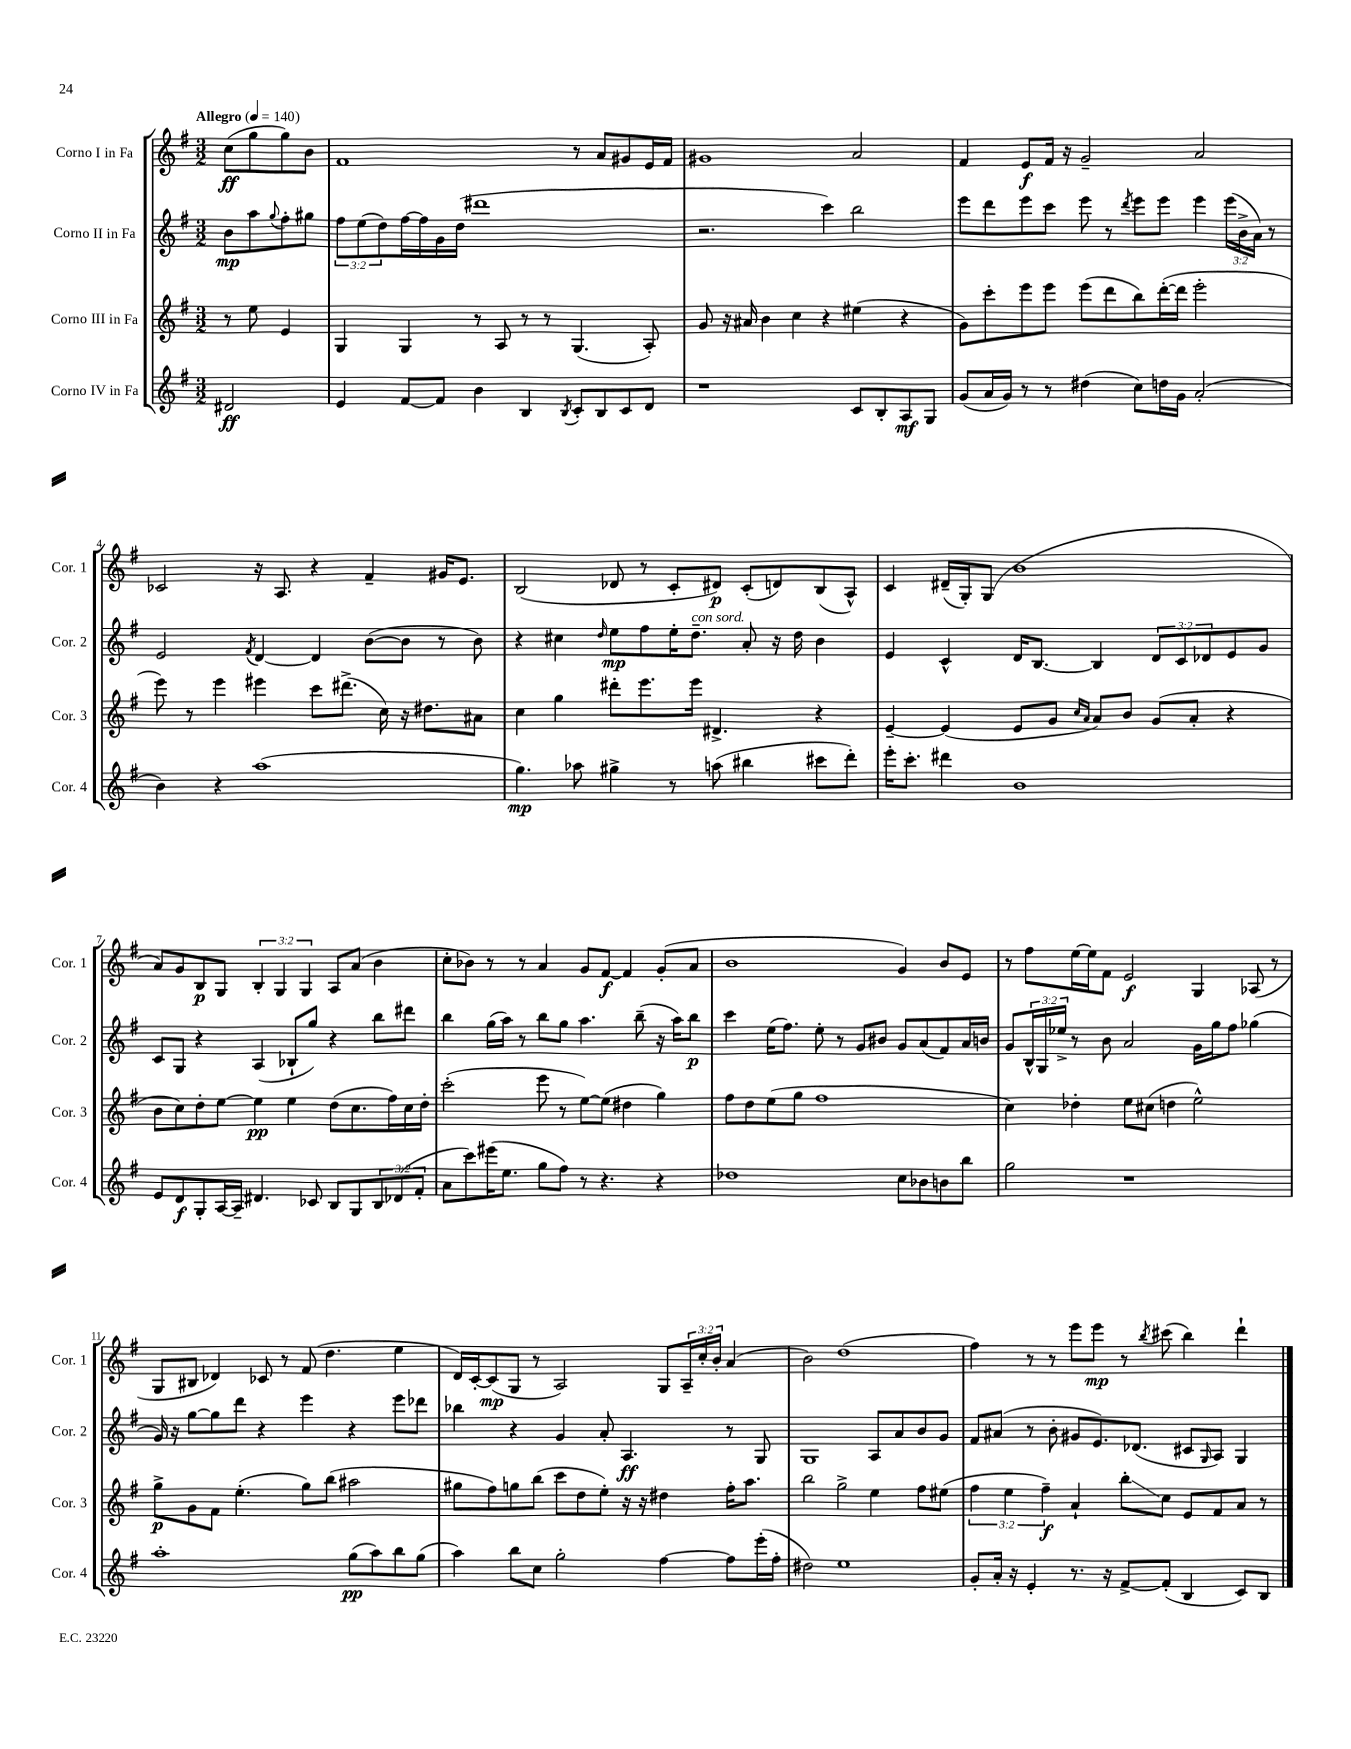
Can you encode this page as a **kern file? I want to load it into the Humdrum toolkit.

**kern	**kern	**kern	**kern
*staff4	*staff3	*staff2	*staff1
*clefG2	*clefG2	*clefG2	*clefG2
*k[f#]	*k[f#]	*k[f#]	*k[f#]
*M3/2	*M3/2	*M3/2	*M3/2
*MM140	*MM140	*MM140	*MM140
2d#	8r	8b	(8cc
.	8ee	8aa	8gg
.	.	8qqgg	.
.	4e	8ff#'	8gg)
.	.	8gg#	8b
=	=	=	=
4e	4G	12ff#	1f#
.	.	(12ee	.
.	.	12dd)	.
[8f#	4G	[16ff#	.
.	.	16ff#]	.
8f#]	.	16g	.
.	.	(16dd	.
4b	8r	1ddd#	.
.	8A	.	.
4B	8r	.	.
.	8r	.	.
8qB	.	.	.
8c'	(4.G	.	8r
8B	.	.	8a
8c	.	.	8g#
8d	8A')	.	16e
.	.	.	16f#
=	=	=	=
1r	8g	2.r	1g#
.	16r	.	.
.	16a#	.	.
.	4b	.	.
.	4cc	.	.
.	4r	4ccc)	.
8c	(4ee#	2bb	2a
8B'	.	.	.
8A	4r	.	.
8G	.	.	.
=	=	=	=
(8g	8g)	8eee	4f#
16a	8ccc'	8ddd	.
16g)	.	.	.
8r	8eee	8eee	8e
8r	8eee	8ccc	16f#
.	.	.	16r
(4dd#	(8eee	8eee	2g~
.	8ddd	8r	.
.	.	8qddd	.
8cc)	8bb)	8eee	.
16dd	([16ddd'	8eee	.
16g	16ddd]	.	.
(2a'	2eee'	4eee	2a
.	.	(24eee	.
.	.	24b^	.
.	.	24a)	.
.	.	8r	.
=	=	=	=
4b)	8eee)	2e	2c-
.	8r	.	.
4r	4eee	.	.
.	.	8qf#	.
(1aa	4eee#	[4d	16r
.	.	.	8.A
.	8ccc	4d]	4r
.	(8.ddd#^	.	.
.	.	([8b	4f#~
.	16cc)	.	.
.	16r	8b]	.
.	8.dd#	.	.
.	.	8r	16g#
.	.	.	8.e
.	8a#	8b)	.
=	=	=	=
4.gg)	4cc	4r	(2B
.	4gg	4cc#	.
8aa-	.	.	.
.	.	16qqdd	.
4gg#^	8ddd#'	8ee	8d-
.	8.eee	8ff#	8r
8r	.	16ee'	8c'
.	16eee	8.dd~	.
(8aa	4.d#^	.	8d#)
4bb#	.	8a'	(8c'
.	.	16r	8d)
.	.	16dd	.
8ccc#	4r	4b	(8B
8ddd')	.	.	8A^^)
=	=	=	=
16eee'	[4e~	4e	4c
8.ccc'	.	.	.
4ddd#	(4e]	4c^^	(16d#~
.	.	.	16G')
.	.	.	(8G
1b	8e	16d	1b
.	.	[8.B	.
.	8g	.	.
.	16qqcc	.	.
.	16qqa	.	.
.	8a)	4B]	.
.	8b	.	.
.	(8g	12d	.
.	.	12c	.
.	8a'	.	.
.	.	12d-	.
.	4r	8e	.
.	.	8g	.
=	=	=	=
8e	8b	8c	8a)
8d	8cc)	8G	8g
8G'	8dd'	4r	8B
[16A	[8ee	.	8G
16A~]	.	.	.
4.d#	4ee]	(4A	6B'
.	.	.	6G
.	4ee	8B-`	.
.	.	.	6G
8c-	.	8gg)	.
8B	(8dd	4r	8A
8G	8.cc	.	(8a
12B	.	8bb	4b
.	16ff#)	.	.
(12d-	.	.	.
.	16cc	8ddd#	.
12f#'	.	.	.
.	16dd'	.	.
=	=	=	=
8a	(2ccc'	4bb	8cc'
8ccc)	.	.	8b-)
(16eee#	.	(16gg	8r
8.ee	.	16aa)	.
.	.	8r	8r
8gg	8eee	8bb	4a
8ff#)	8r	8gg	.
8r	[8ee)	4.aa	8g
4.r	(8ee]	.	[8f#
.	4dd#	.	4f#]
.	.	(8bb~	.
4r	4gg)	16r	(8g'
.	.	16aa)	.
.	.	8bb	8a
=	=	=	=
1dd-	8ff#	4ccc	1b
.	8dd	.	.
.	(8ee	(16ee	.
.	.	8.ff#)	.
.	8gg	.	.
.	1ff#	8ee'	.
.	.	8r	.
.	.	8g	.
.	.	8b#	.
8cc	.	8g	4g)
8b-	.	(8a	.
8b	.	8f#)	8b
8bb	.	16a	8e
.	.	16b	.
=	=	=	=
2gg	4cc)	8g	8r
.	.	24B^^	8ff#
.	.	24G	.
.	.	24ee-^	.
.	4dd-'	8r	[16ee
.	.	.	16ee]
.	.	8b	8f#
1r	8ee	2a	2e
.	(8cc#	.	.
.	4dd	.	.
.	2ee^^)	16g	4G
.	.	16gg	.
.	.	8ff#	.
.	.	(4gg-	(8A-
.	.	.	8r
=	=	=	=
1aa'	8gg^	16g)	8G
.	.	16r	.
.	8g	[8gg	8B#
.	8f#	8gg]	4d-)
.	(4.ee'	8ddd	.
.	.	4r	8c-
.	.	.	8r
.	8gg)	4eee	(8f#
.	(8bb	.	4.dd
(8gg	2aa#	4r	.
8aa)	.	.	.
8bb	.	8eee	4ee
(8gg	.	8ddd-	.
=	=	=	=
4aa)	8gg#	4bb-	16d)
.	.	.	[16c'
.	8ff#)	.	(8c]
8bb	8gg	4r	8G
8cc	(8bb	.	8r
2gg'	8ccc	4g	2A)
.	8dd	.	.
.	8ee')	8a'	.
.	16r	4.A	.
.	16r	.	.
[4ff#	4dd#	.	8G
.	.	.	24A~
.	.	.	24cc'
.	.	.	24b'
8ff#]	16ff#'	8r	(4a
.	8.aa	.	.
(16eee'	.	8G	.
16ff#'	.	.	.
=	=	=	=
2dd#)	2bb	1G	2b)
1ee	2gg^	.	(1dd
.	4ee	8A	.
.	.	8a	.
.	8ff#	8b	.
.	(8ee#	8g	.
=	=	=	=
8g'	6ff#	8f#	4ff#)
16a'	.	(8a#	.
.	6ee	.	.
16r	.	.	.
4e'	.	8r	8r
.	6ff#~)	.	.
.	.	8b'	8r
8.r	4a`	8g#	8eee
.	.	8.e)	8eee
16r	.	.	.
[8f#^	8bb'	.	8r
.	.	(8.d-	.
.	.	.	8qbb
(8f#']	8cc	.	(8ccc#
4B	8e	8c#	4bb)
.	.	16qqG	.
.	8f#	8A)	.
8c)	8a	4G	4ddd`
8B	8r	.	.
==	==	==	==
*-	*-	*-	*-
